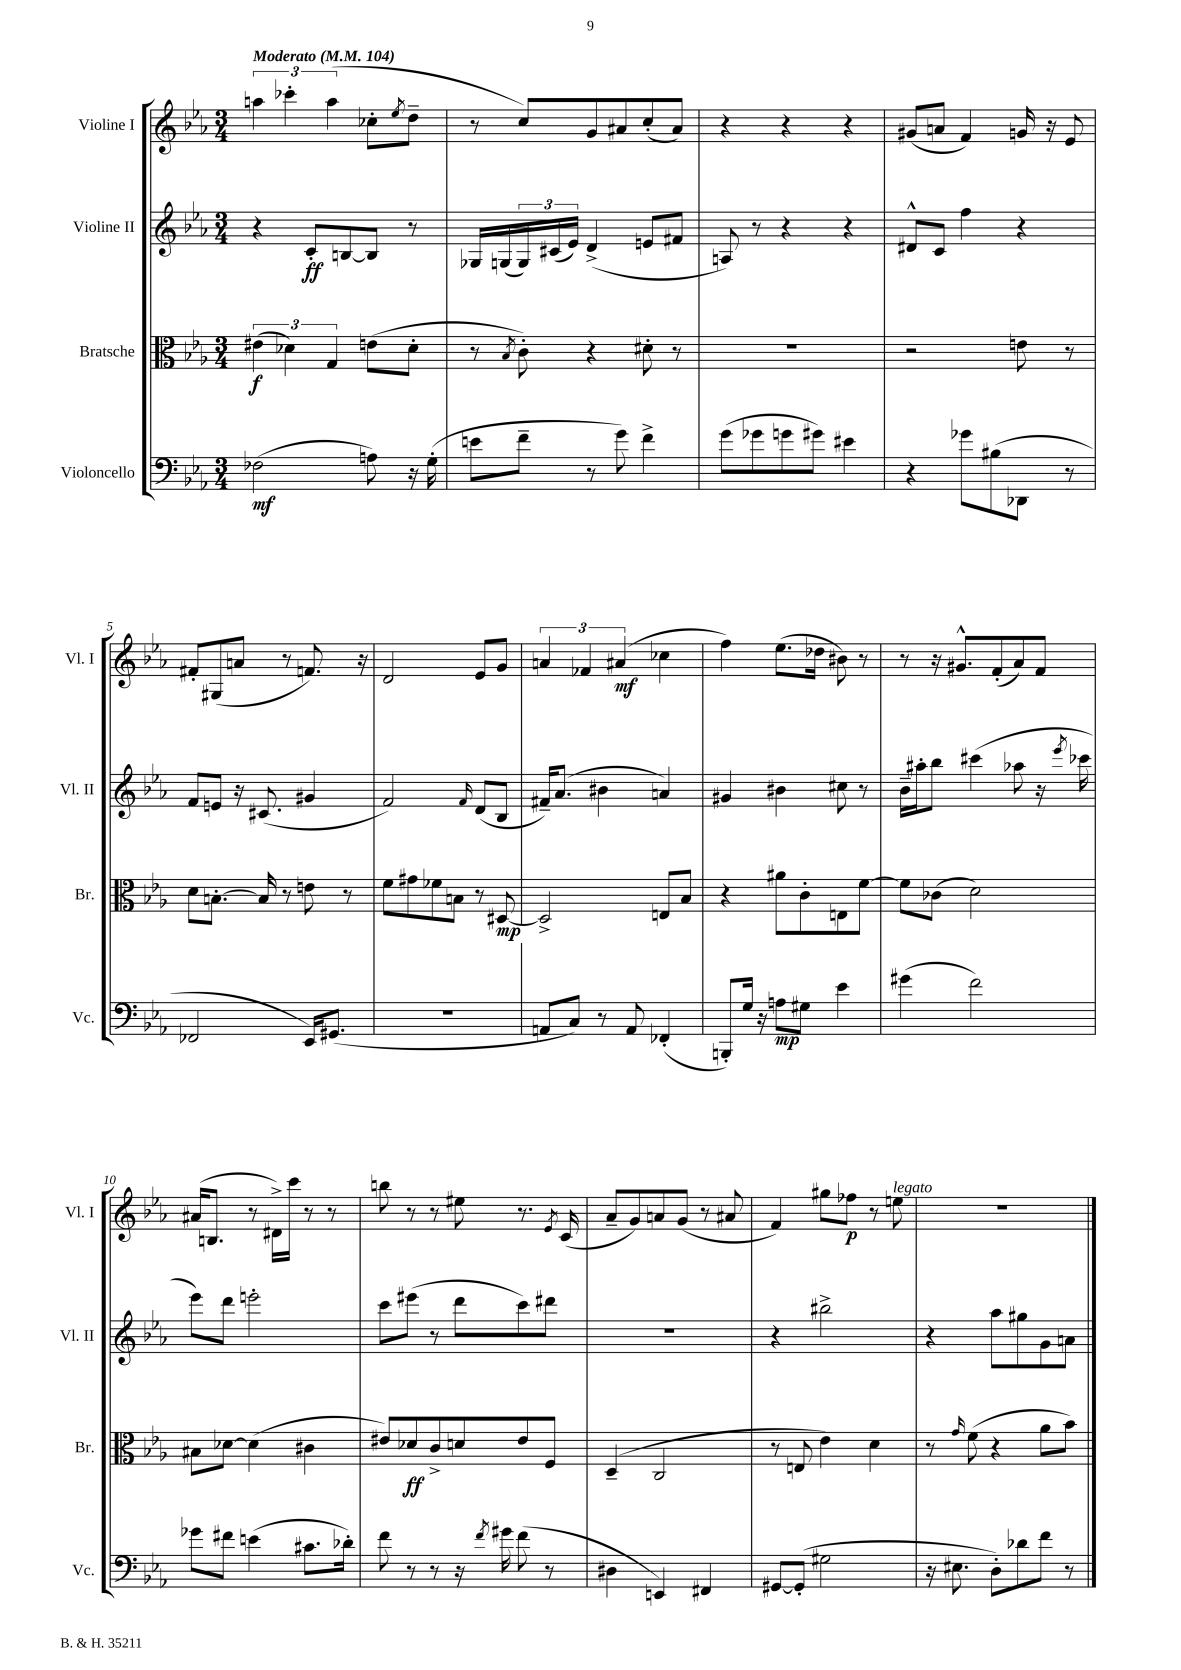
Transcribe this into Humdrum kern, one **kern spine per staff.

**kern	**dynam	**kern	**dynam	**kern	**dynam	**kern	**dynam
*part4	*part4	*part3	*part3	*part2	*part2	*part1	*part1
*staff4	*staff4	*staff3	*staff3	*staff2	*staff2	*staff1	*staff1
*I"Violoncello	*	*I"Bratsche	*	*I"Violine II	*	*I"Violine I	*
*I'Vc.	*	*I'Br.	*	*I'Vl. II	*	*I'Vl. I	*
*clefF4	*	*clefC3	*	*clefG2	*	*clefG2	*
*k[b-e-a-]	*	*k[b-e-a-]	*	*k[b-e-a-]	*	*k[b-e-a-]	*
*M3/4	*	*M3/4	*	*M3/4	*	*M3/4	*
*MM104	*	*MM104	*	*MM104	*	*MM104	*
=1	=1	=1	=1	=1	=1	=1	=1
!	!	!	!	!	!	!LO:TX:a:B:t=Moderato	!
(2F-X\	mf	(6e#X\	f	4r	.	6aan\	.
.	.	6d-X\)	.	.	.	6ccc-X'\	.
.	.	.	.	8c'/L	ff	.	.
.	.	6G/	.	.	.	(6aa\	.
.	.	.	.	[8Bn/	.	.	.
8An\)	.	(8en\L	.	8B/J]	.	8cc-X'\L	.
.	.	.	.	.	.	8qee-/	.
16r	.	8d-'\J	.	8r	.	8dd~\J	.
(16G'\	.	.	.	.	.	.	.
=2	=2	=2	=2	=2	=2	=2	=2
8en\L	.	8r	.	16G-X/LL	.	8r	.
.	.	.	.	(16Gn/	.	.	.
.	.	8qB-/	.	.	.	.	.
8f~\J	.	8c'\)	.	24G/)	.	8cc/L)	.
.	.	.	.	(24c#X/	.	.	.
.	.	.	.	24e-/JJ)	.	.	.
8r	.	4r	.	(4d^/	.	8g/	.
8g\)	.	.	.	.	.	8a#X/	.
4f^\	.	8d#X'\	.	8en/L	.	(8cc'/	.
.	.	8r	.	8f#X/J	.	8a#/J)	.
=3	=3	=3	=3	=3	=3	=3	=3
(8g\L	.	2.r	.	8An/)	.	4r	.
8g-X\	.	.	.	8r	.	.	.
8gn\	.	.	.	4r	.	4r	.
8g#X\J)	.	.	.	.	.	.	.
4e#X\	.	.	.	4r	.	4r	.
=4	=4	=4	=4	=4	=4	=4	=4
4r	.	2r	.	8d#X^^/L	.	(8g#X/L	.
.	.	.	.	8c/J	.	8an/J	.
8g-X\L	.	.	.	4ff\	.	4f/)	.
(8B#X\	.	.	.	.	.	.	.
8DD-X\J	.	8en\	.	4r	.	16gn/	.
.	.	.	.	.	.	16r	.
8r	.	8r	.	.	.	8e-/	.
!!LO:LB:g=z
=5	=5	=5	=5	=5	=5	=5	=5
2FF-X/	.	8d\L	.	8f/L	.	8f#X'/L	.
.	.	[8.Bn'\J	.	8en/J	.	(8G#X/	.
.	.	.	.	16r	.	8an/J	.
.	.	16B/]	.	(8.c#X/	.	.	.
.	.	8r	.	.	.	8r	.
16EE-/KL)	.	8en\	.	4g#X/	.	8.fn/)	.
(8.GG#X/J	.	.	.	.	.	.	.
.	.	8r	.	.	.	.	.
.	.	.	.	.	.	16r	.
=6	=6	=6	=6	=6	=6	=6	=6
2.r	.	8f\L	.	2f/)	.	2d/	.
.	.	8g#X\	.	.	.	.	.
.	.	8f-X\	.	.	.	.	.
.	.	8Bn\J	.	.	.	.	.
.	.	.	.	16qqf/	.	.	.
.	.	8r	.	(8d/L	.	8e-/L	.
.	.	[8D#X/	mp	8B-/J	.	8g/J	.
=7	=7	=7	=7	=7	=7	=7	=7
8AAn/L	.	2D#^/]	.	16f#X~/KL)	.	6an/	.
.	.	.	.	(8.a-/J	.	.	.
8C/J)	.	.	.	.	.	.	.
.	.	.	.	.	.	6f-X/	.
8r	.	.	.	4b#X\	.	.	.
.	.	.	.	.	.	(6a#X/	mf
8AA/	.	.	.	.	.	.	.
(4FF-X'/	.	8En/L	.	4an/)	.	4cc-X\	.
.	.	8B-/J	.	.	.	.	.
=8	=8	=8	=8	=8	=8	=8	=8
8BBBn'/L)	.	4r	.	4g#X/	.	4ff\)	.
16G/Jk	.	.	.	.	.	.	.
16r	.	.	.	.	.	.	.
8An\L	mp	8a#X\L	.	4b#X\	.	(8.ee-\L	.
8G#X\J	.	8c'\	.	.	.	.	.
.	.	.	.	.	.	16dd-X\Jk	.
4e-\	.	8En\	.	8cc#X\	.	8b#X\)	.
.	.	[8f\J	.	8r	.	8r	.
=9	=9	=9	=9	=9	=9	=9	=9
(4g#X\	.	8f\L]	.	16b-~\LL	.	8r	.
.	.	.	.	16aa#X'\J	.	.	.
.	.	(8c-X\J	.	8bb-\J	.	16r	.
.	.	.	.	.	.	8.g#X^^/L	.
2f\)	.	2d\)	.	(4ccc#X\	.	.	.
.	.	.	.	.	.	(8f'/	.
.	.	.	.	8aa-X\	.	8a-/)	.
.	.	.	.	16r	.	8f/J	.
.	.	.	.	8qeee-/	.	.	.
.	.	.	.	16ccc-X\	.	.	.
!!LO:LB:g=z
=10	=10	=10	=10	=10	=10	=10	=10
8g-X\L	.	8B#X\L	.	8eee-\L)	.	(16a#X/KL	.
.	.	.	.	.	.	8.Bn/J	.
8f#X\J	.	[8d-X\J	.	8ddd\J	.	.	.
(4en\	.	(4d-\]	.	2eeen'\	.	8r	.
.	.	.	.	.	.	16d#X^\LL)	.
.	.	.	.	.	.	16ccc\JJ	.
8.c#X\L	.	4c#X\	.	.	.	8r	.
.	.	.	.	.	.	8r	.
16d-X'\Jk)	.	.	.	.	.	.	.
=11	=11	=11	=11	=11	=11	=11	=11
8f\	.	8e#X/L)	.	8ccc\L	.	8bbn\	.
8r	.	8d-X/	ff	(8eee#X\J	.	8r	.
8r	.	8c^/	.	8r	.	8r	.
16r	.	8dn/	.	8ddd\L	.	8ee#X\	.
8qf/	.	.	.	.	.	.	.
16g#X\	.	.	.	.	.	.	.
(8f\	.	8e#/	.	8ccc\)	.	8.r	.
8r	.	8F/J	.	8ddd#X\J	.	.	.
.	.	.	.	.	.	8qe-/	.
.	.	.	.	.	.	(16c/	.
=12	=12	=12	=12	=12	=12	=12	=12
4D#X\	.	(4D~/	.	2.r	.	8a-~/L	.
.	.	.	.	.	.	8g/)	.
4EEn/)	.	2C/	.	.	.	8an/	.
.	.	.	.	.	.	(8g/J	.
4FF#X/	.	.	.	.	.	8r	.
.	.	.	.	.	.	8a#X/	.
=13	=13	=13	=13	=13	=13	=13	=13
[8GG#X/L	.	8r	.	4r	.	4f/)	.
(8GG#'/J]	.	8En/	.	.	.	.	.
2G#X\	.	4e-\)	.	2bb#X^\	.	8gg#X\L	.
.	.	.	.	.	.	8ff-X\J	p
.	.	4d\	.	.	.	8r	.
!	!	!	!	!	!	!LO:TX:a:i:t=legato	!
.	.	.	.	.	.	8een\	.
=14	=14	=14	=14	=14	=14	=14	=14
16r	.	8r	.	4r	.	2.r	.
8.E#X\	.	.	.	.	.	.	.
.	.	16qqg/	.	.	.	.	.
.	.	(8f\	.	.	.	.	.
8D'\L)	.	4r	.	8aa-\L	.	.	.
8d-X\	.	.	.	8gg#X\	.	.	.
8f\J	.	8a-\L	.	8g\	.	.	.
8r	.	8b-\J)	.	8an\J	.	.	.
==	==	==	==	==	==	==	==
*-	*-	*-	*-	*-	*-	*-	*-
